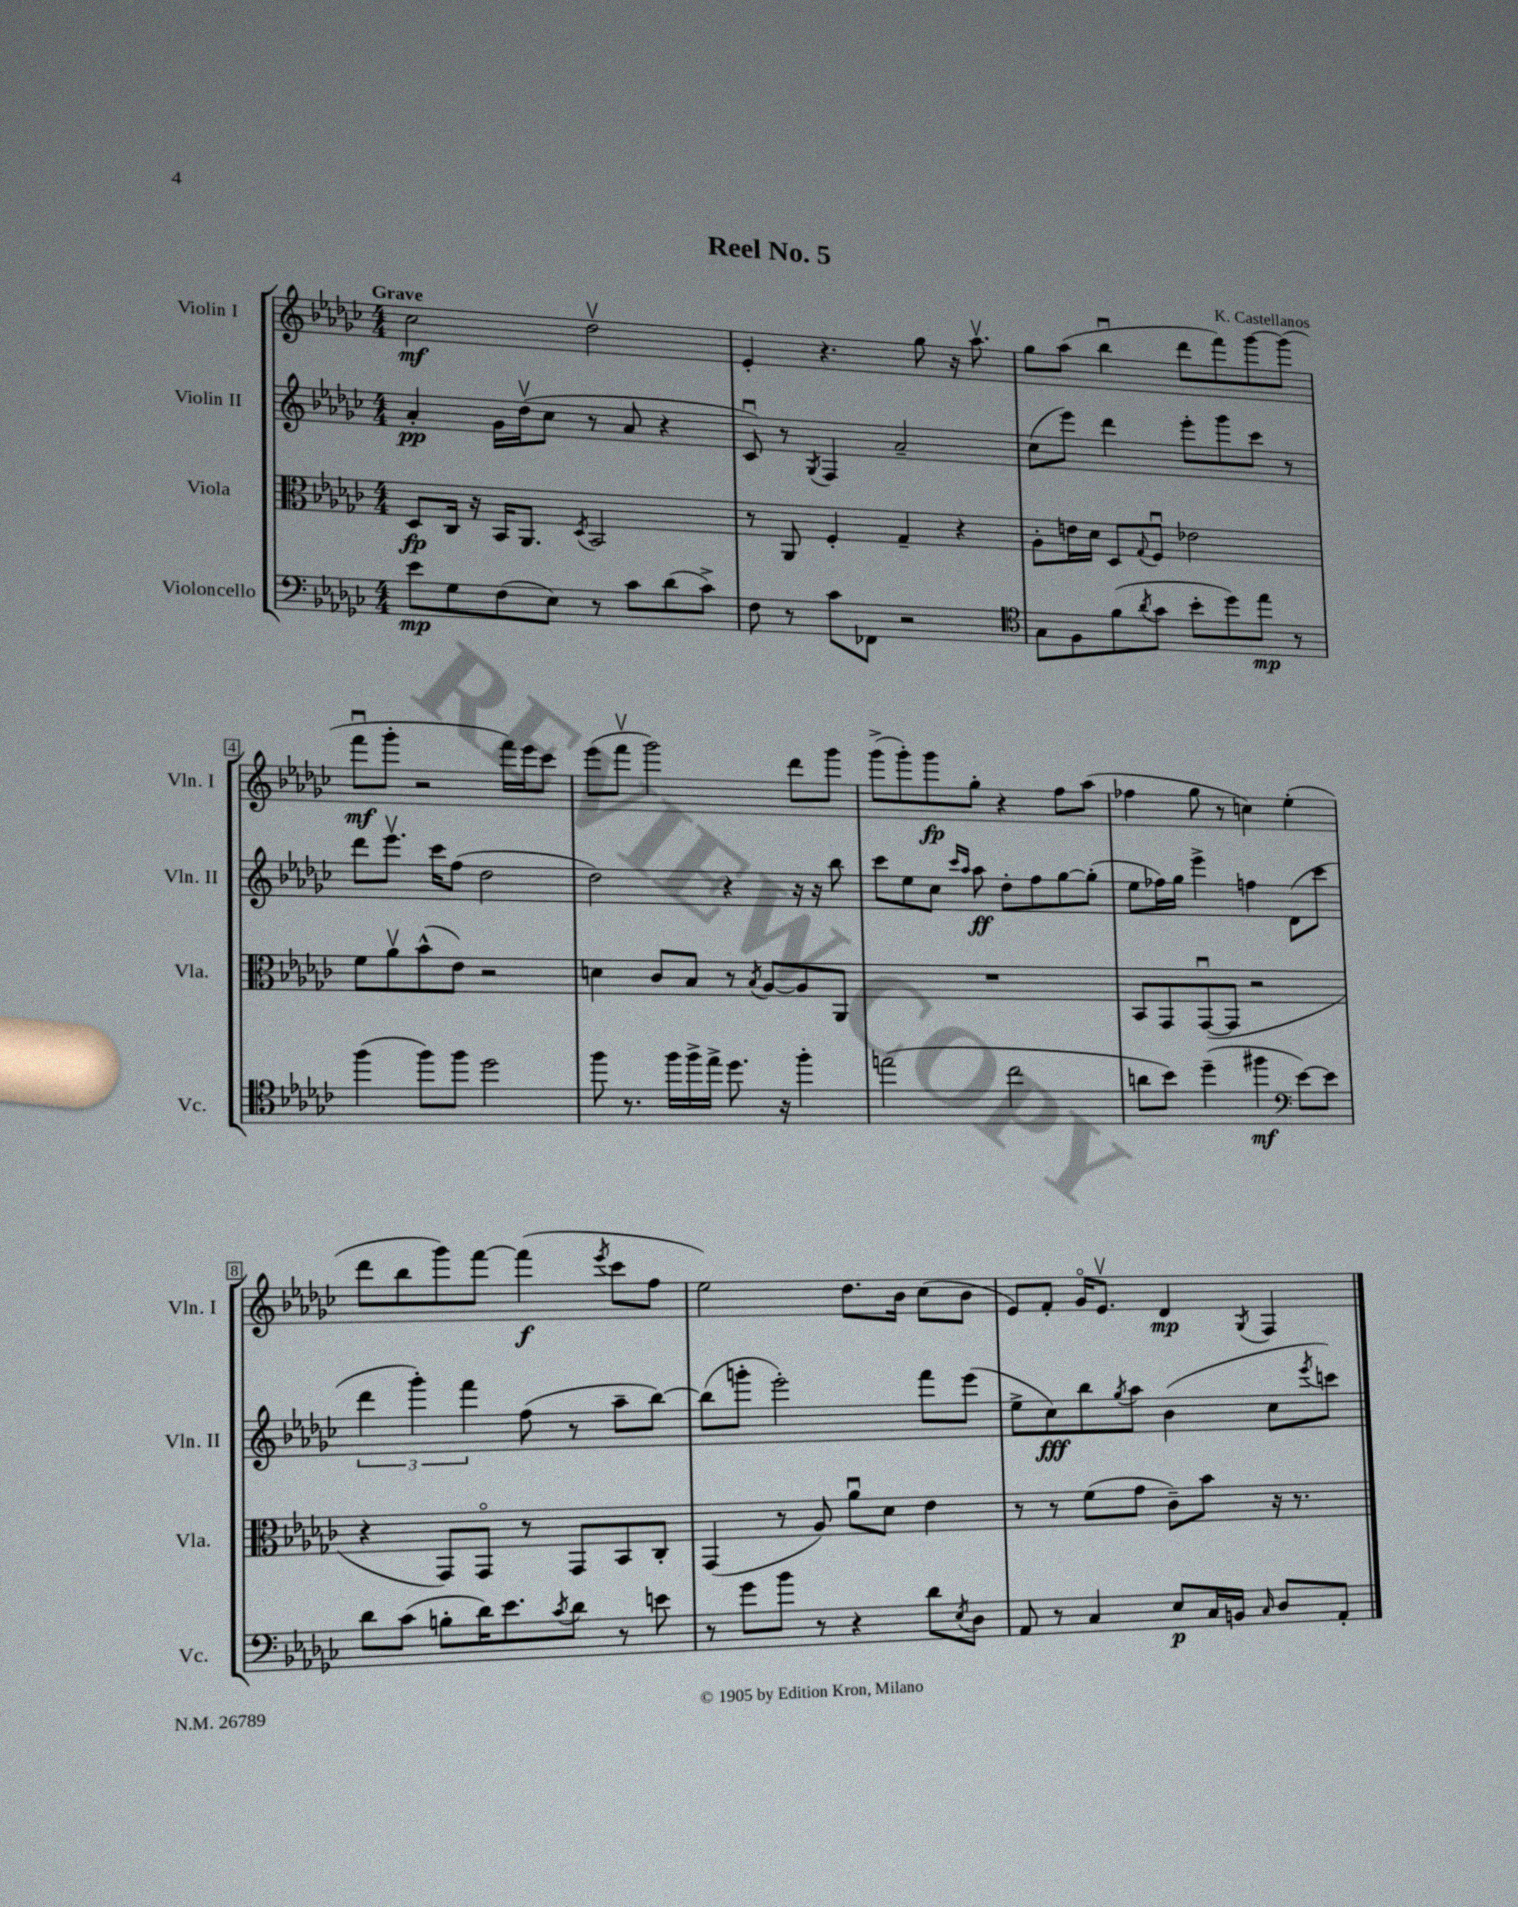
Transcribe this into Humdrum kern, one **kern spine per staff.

**kern	**kern	**kern	**kern
*staff4	*staff3	*staff2	*staff1
*clefF4	*clefC3	*clefG2	*clefG2
*k[b-e-a-d-g-c-]	*k[b-e-a-d-g-c-]	*k[b-e-a-d-g-c-]	*k[b-e-a-d-g-c-]
*M4/4	*M4/4	*M4/4	*M4/4
8e-	8D-	4a-'	2cc-
8G-	16C-	.	.
.	16r	.	.
(8F	16BB-	16g-	.
.	8.AA-	(16dd-v	.
8E-)	.	8cc-	.
.	8qD-	.	.
8r	2BB-	8r	2dd-v
8c-	.	8a-	.
(8d-	.	4r	.
8c-^)	.	.	.
=	=	=	=
8F	8r	8c-u)	4e-'
8r	8AA-	8r	.
.	.	8qG-	.
8c-	4F'	4F	4.r
8FF-	.	.	.
2r	4G-~	2a-~	.
.	.	.	8gg-
.	4r	.	16r
.	.	.	8.aa-v
=	=	=	=
*clefC4	*	*	*
8G-	8A-'	(8cc-	8gg-
8F	16e	8eee-)	(8aa-
.	16d-	.	.
(8f	8D-	4ddd-	4bb-u
8qa-	8qqG-	.	.
8g-	8Fu	.	.
8b-'	2e-	8eee-'	8ddd-
8dd-)	.	8ggg-	8fff)
8ee-	.	8ccc-	[8ggg-
8r	.	8r	(8ggg-]
=	=	=	=
(4ff	8f	8ddd-	8fffu
.	8a-v	8.eee-v	8ggg-'
8ff)	(8b-^^	.	2r
.	.	16ccc-	.
8ff	8e-)	(8ff	.
2dd-	2r	2dd-	.
.	.	.	16fff)
.	.	.	16eee-
.	.	.	8ccc-
=	=	=	=
8ff	4d	2dd-)	(8eee-
8.r	.	.	8fffv
.	8c-	.	2ggg-)
16ff	.	.	.
16ff^	8B-	.	.
16ee-^	.	.	.
8.dd-	8r	4r	.
.	8qB-	.	.
.	[8A-	.	.
16r	.	.	.
4ff'	8A-]	16r	8ddd-
.	.	16r	.
.	8AA-	8bb-	8ggg-
=	=	=	=
(2ee	1r	8ccc-	(8ggg-^
.	.	8ee-	8ggg-')
.	.	8cc-	8ggg-
.	.	16qqccc-	.
.	.	16qqaa-	.
.	.	8aa-	8gg-'
2cc-	.	8dd-'	4r
.	.	8ff	.
.	.	[8gg-	8ff
.	.	(8gg-']	(8aa-
=	=	=	=
8a	8BB-	8ee-	4ff-
8b-)	8GG-	16ff-)	.
.	.	16gg-	.
(4dd-~	([8GG-u	4eee-^	8gg-
.	8GG-]	.	8r
4ff#	2r	4ff	4cc)
*clefF4	*	*	*
[8e-)	.	(8d-	(4ee-'
8e-]	.	8ccc-	.
=	=	=	=
8d-	4r	6ddd-	8ddd-
(8c-	.	.	8bb-
.	.	6ggg-')	.
8B'	8GG-)	.	8ggg-)
.	.	6fff	.
16d-)	8GG-o	.	[8fff
8.e-	.	.	.
.	8r	(8ff	(4fff]
8qc-	.	.	.
8d-	8GG-	8r	.
.	.	.	8qeee-
8r	8BB-	8aa-~	8ccc-
8e	8C-'	[8bb-)	8ff
=	=	=	=
8r	(4GG-	(8bb-]	2ee-)
8g-	.	8ggg'	.
8b-	8r	2eee-')	.
8r	8A-)	.	.
4r	8a-u	.	8.dd-
.	8d-	.	.
.	.	.	16b-
8d-	4e-	8fff	(8cc-
8qE-	.	.	.
8D-	.	(8eee-	8b-
=	=	=	=
8AA-	8r	8ee-^	8e-)
8r	8r	8cc-)	8f'
4C-	(8f	8bb-	16g-o
.	.	.	8.e-v
.	.	8qgg-	.
.	8g-	8aa-	.
8E-	8c-~)	(4b-	4d-
16C-	8b-	.	.
16BB	.	.	.
16qqC-	.	.	8qG-
8D-	16r	8cc-	4F
.	8.r	.	.
.	.	8qeee-	.
8AA-'	.	8ccc)	.
==	==	==	==
*-	*-	*-	*-
